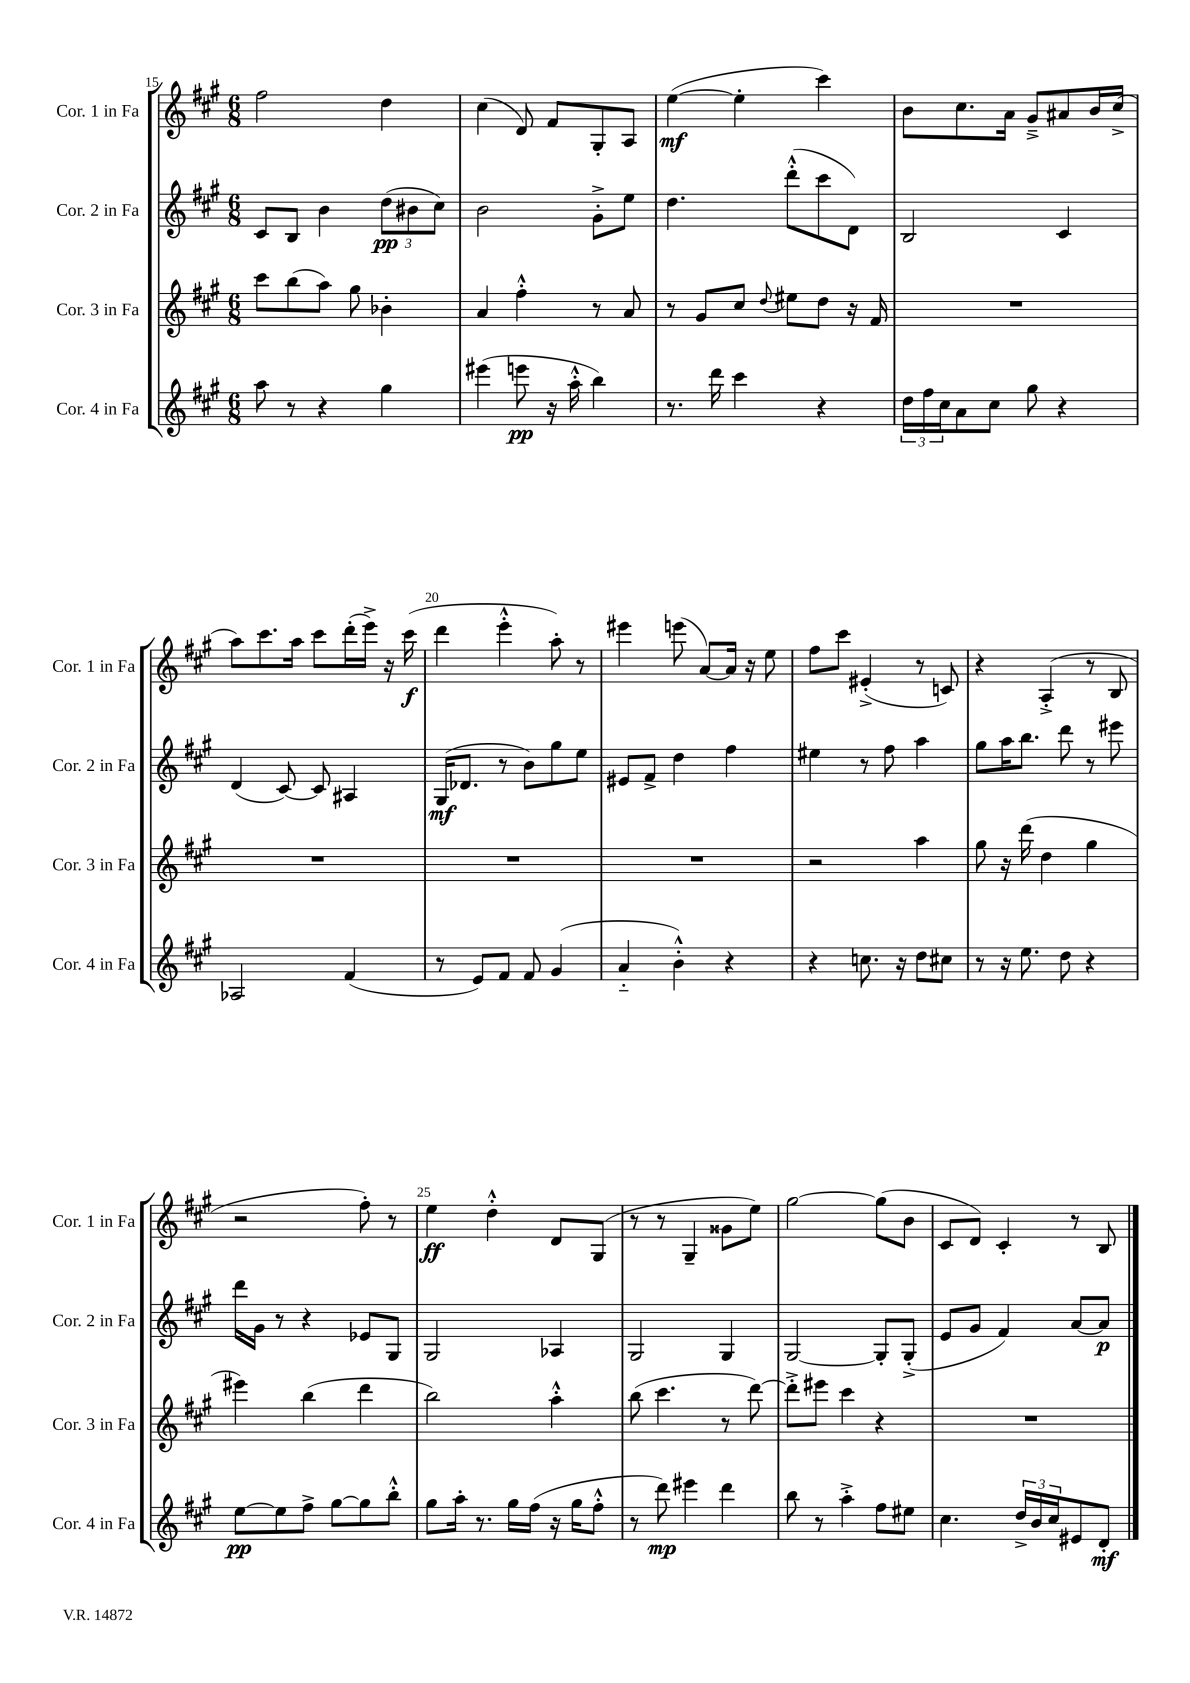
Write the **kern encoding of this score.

**kern	**kern	**kern	**kern
*staff4	*staff3	*staff2	*staff1
*clefG2	*clefG2	*clefG2	*clefG2
*k[f#c#g#]	*k[f#c#g#]	*k[f#c#g#]	*k[f#c#g#]
*M6/8	*M6/8	*M6/8	*M6/8
8aa	8ccc#	8c#	2ff#
8r	(8bb	8B	.
4r	8aa)	4b	.
.	8gg#	.	.
4gg#	4b-'	(12dd	4dd
.	.	12b#	.
.	.	12cc#)	.
=	=	=	=
(4eee#	4a	2b	(4cc#
8eee	4ff#'^^	.	8d)
16r	.	.	8f#
16aa'^^	.	.	.
4bb)	8r	8g#'^	8G#'
.	8a	8ee	8A
=	=	=	=
8.r	8r	4.dd	([4ee
.	8g#	.	.
16ddd	.	.	.
4ccc#	8cc#	.	4ee']
.	8qqdd	.	.
.	8ee#	(8ddd'^^	.
4r	8dd	8ccc#	4ccc#)
.	16r	8d)	.
.	16f#	.	.
=	=	=	=
24dd	2.r	2B	8b
24ff#	.	.	.
24cc#	.	.	.
8a	.	.	8.cc#
8cc#	.	.	.
.	.	.	16a
8gg#	.	.	8g#~^
4r	.	4c#	8a#
.	.	.	16b
.	.	.	(16cc#^
=	=	=	=
2A-	2.r	(4d	8aa)
.	.	.	8.ccc#
.	.	[8c#)	.
.	.	.	16aa
.	.	8c#]	8ccc#
(4f#	.	4A#	(16ddd'
.	.	.	16eee^)
.	.	.	16r
.	.	.	(16ccc#
=	=	=	=
8r	2.r	(16G#	4ddd
.	.	8.d-	.
8e)	.	.	.
8f#	.	8r	4eee'^^
8f#	.	8b)	.
(4g#	.	8gg#	8aa')
.	.	8ee	8r
=	=	=	=
4a'~	2.r	8e#	4eee#
.	.	8f#^	.
4b'^^)	.	4dd	(8eee
.	.	.	[8a)
4r	.	4ff#	16a]
.	.	.	16r
.	.	.	8ee
=	=	=	=
4r	2r	4ee#	8ff#
.	.	.	8ccc#
8.cc	.	8r	(4e#'^
.	.	8ff#	.
16r	.	.	.
8dd	4aa	4aa	8r
8cc#	.	.	8c)
=	=	=	=
8r	8gg#	8gg#	4r
16r	16r	16aa	.
8.ee	(16ddd	8.bb	.
.	4dd	.	(4A'^
8dd	.	8ddd	.
4r	4gg#	8r	8r
.	.	8eee#	8B
=	=	=	=
[8ee	4eee#)	16ddd	2r
.	.	16g#	.
8ee]	.	8r	.
8ff#^	(4bb	4r	.
[8gg#	.	.	.
8gg#]	4ddd	8e-	8ff#')
8bb'^^	.	8G#	8r
=	=	=	=
8gg#	2bb)	2G#	4ee
16aa'	.	.	.
8.r	.	.	.
.	.	.	4dd'^^
16gg#	.	.	.
(16ff#	.	.	.
16r	4aa'^^	4A-	8d
16gg#	.	.	.
8ff#'^^	.	.	(8G#
=	=	=	=
8r	(8bb	2G#	8r
8ddd)	4.ccc#	.	8r
4eee#	.	.	4G#~
4ddd	8r	4G#	8g##
.	[8ddd)	.	8ee)
=	=	=	=
8bb	8ddd'^]	[2G#	[2gg#
8r	8eee#	.	.
4aa'^	4ccc#	.	.
8ff#	4r	8G#']	(8gg#]
8ee#	.	(8G#'^	8b
=	=	=	=
4.cc#	2.r	8e	8c#
.	.	8g#	8d)
.	.	4f#)	4c#'
24dd^	.	.	.
24b	.	.	.
24cc#	.	.	.
8e#	.	[8a	8r
8d'	.	8a]	8B
==	==	==	==
*-	*-	*-	*-
